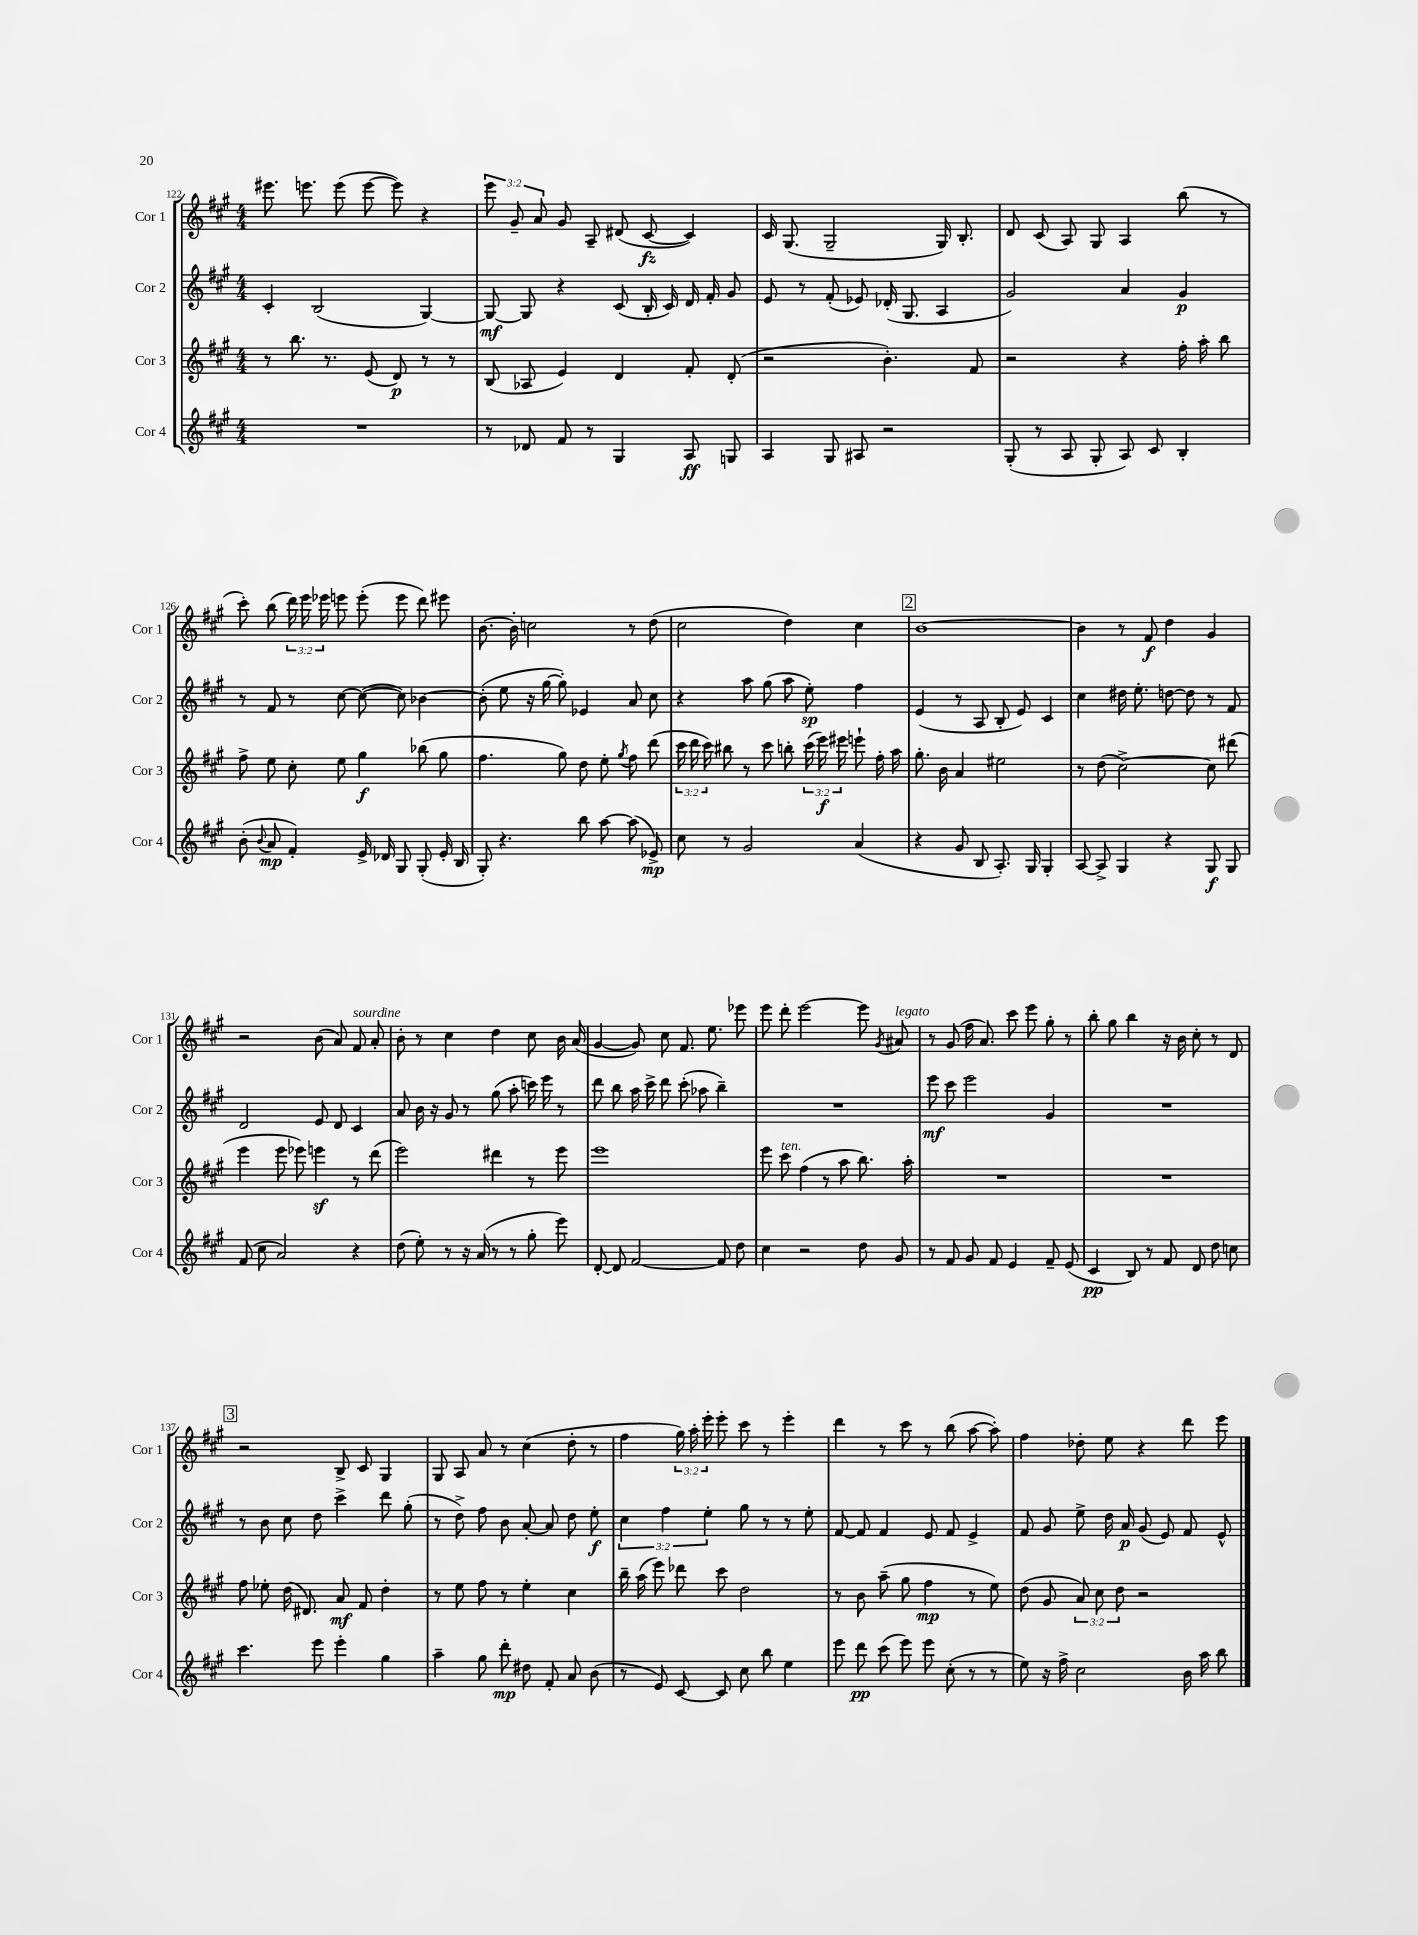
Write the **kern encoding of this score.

**kern	**kern	**kern	**kern
*staff4	*staff3	*staff2	*staff1
*clefG2	*clefG2	*clefG2	*clefG2
*k[f#c#g#]	*k[f#c#g#]	*k[f#c#g#]	*k[f#c#g#]
*M4/4	*M4/4	*M4/4	*M4/4
1r	8r	4c#'	8.eee#
.	8.bb	.	.
.	.	.	8.eee
.	.	(2B	.
.	8.r	.	.
.	.	.	(8eee
.	(8e	.	[8eee
.	8d)	.	8eee])
.	8r	[4G#)	4r
.	8r	.	.
=	=	=	=
8r	(8B	8G#_	12eee
.	.	.	12g#~
8d-	8A-	8G#]	.
.	.	.	12a
8f#	4e)	4r	8g#
8r	.	.	8A~
4G#	4d	(8c#	(8d#
.	.	16B'	[8c#
.	.	16c#)	.
8A	8f#'	16d	4c#])
.	.	16f#'	.
8G	(8d'	8g#	.
=	=	=	=
4A	2r	8e	16c#
.	.	.	(8.G#
.	.	8r	.
8G#	.	(8f#'	2G#~
8A#	.	8e-)	.
2r	4.b')	(16d-'	.
.	.	8.G#	.
.	.	4A	16G#)
.	.	.	8.B'
.	8f#	.	.
=	=	=	=
(8G#'	2r	2g#)	8d
8r	.	.	(8c#
8A	.	.	8A)
8G#'	.	.	8G#
8A)	4r	4a	4A
8c#	.	.	.
4B'	16ff#'	4g#	(8bb
.	16aa'	.	.
.	8bb	.	8r
=	=	=	=
(8b'	8ff#^	8r	8ccc#')
8qqb	.	.	.
8a	8ee	8f#	(8bb
4f#')	8cc#'	8r	24ddd)
.	.	.	24eee
.	.	.	24eee-
.	8ee	[8cc#	8eee
16e^	4gg#	(8cc#_	(8eee'
16d-	.	.	.
8G#	.	8cc#])	8eee
(8G#'	(8bb-	[4b-	8ddd)
16e'	8gg#	.	8eee#
16B	.	.	.
=	=	=	=
8G#')	4.ff#	(8b-']	[8.b
4.r	.	8ee	.
.	.	.	16b']
.	.	16r	2cc
.	.	[16gg#	.
.	8gg#)	8gg#'])	.
8bb	8dd	4e-	.
[8aa	8ee'	.	.
.	8qgg#	.	.
(8aa]	8ff#	8a	8r
8e-^)	(8ddd	8cc#	(8dd
=	=	=	=
8cc#	24ccc#	4r	2cc#
.	24ddd	.	.
.	24ccc#)	.	.
8r	8bb#	.	.
2g#	8r	8aa	.
.	8ccc#	(8gg#	.
.	8bb'	8aa	4dd)
.	(24ccc#	8ee')	.
.	24eee)	.	.
.	24eee#	.	.
(4a	8eee`	4ff#	4cc#
.	16ff#'	.	.
.	16aa	.	.
=	=	=	=
4r	8.gg#'	(4e	[1b
.	16b	.	.
8g#	4a	8r	.
8B	.	8A	.
8.A')	2ee#	8B'	.
.	.	8e)	.
16G#	.	.	.
4G#'	.	4c#	.
=	=	=	=
[8A	8r	4cc#	4b]
8A^]	(8dd	.	.
4G#	[2cc#^)	16dd#	8r
.	.	8.ee'	.
.	.	.	8f#
4r	.	[8dd	4dd
.	.	8dd]	.
8G#	8cc#]	8r	4g#
8G#	(8ddd#	8f#	.
=	=	=	=
(8f#	4eee	2d	2r
8cc#	.	.	.
2a)	8eee	.	.
.	8eee-)	.	.
.	4eee	8e	(8b
.	.	8d	8a)
4r	8r	4c#	8f#
.	(8ddd	.	8a'
=	=	=	=
(8dd	2eee)	8a	8b'
8ee')	.	16b	8r
.	.	16r	.
8r	.	8g#	4cc#
16r	.	8r	.
(16a	.	.	.
8r	4ddd#	(8gg#	4dd
8r	.	8aa'	.
8gg#'	8r	16ccc)	8cc#
.	.	16eee	.
8eee)	8eee	8r	16b
.	.	.	(16a
=	=	=	=
[8d'	1eee	8ddd	[4g#
8d]	.	8bb	.
[2f#	.	16aa	8g#])
.	.	16ccc#^	.
.	.	8ddd	8cc#
.	.	(8ccc#'	8.f#
.	.	8aa-	.
.	.	.	8.ee
8f#]	.	4bb~)	.
8dd	.	.	8eee-
=	=	=	=
4cc#	8eee	1r	8eee
.	8ccc#	.	8ddd'
2r	(4ff#	.	[2eee
.	8r	.	.
.	8aa	.	.
8dd	8.bb)	.	8eee]
.	.	.	8qg#
8g#	.	.	8a#
.	16aa'	.	.
=	=	=	=
8r	1r	8eee	8r
8f#	.	8ccc#	(8g#
8g#	.	2eee	16ff#
.	.	.	8.a)
8f#	.	.	.
4e	.	.	8ccc#
.	.	.	8eee
8f#~	.	4g#	8gg#'
(8e	.	.	8r
=	=	=	=
4c#	1r	1r	8bb'
.	.	.	8gg#
8B)	.	.	4bb
8r	.	.	.
8f#	.	.	16r
.	.	.	16b
8d	.	.	8cc#'
8dd	.	.	8r
8cc	.	.	8d
=	=	=	=
4.ccc#	8ff#	8r	2r
.	8ee-'	8b	.
.	(16dd	8cc#	.
.	8.d#)	.	.
8eee	.	8dd	.
4eee'	8a	4ccc#^	8B^
.	8f#	.	8c#
4gg#	4dd'	8ddd	4G#
.	.	(8gg#'	.
=	=	=	=
4aa~	8r	8r	8G#
.	8ee	8dd^)	8A
8gg#	8ff#	8ff#	8a
8ddd'	8r	8b	8r
8dd#	4ee'	[8a'	(4cc#
8f#'	.	8a]	.
8a	4cc#	8dd	8dd'
(8b	.	8ee'	8r
=	=	=	=
8r	16bb~	6cc#	4ff#
.	(16aa	.	.
8e)	8eee)	.	.
.	.	6ff#	.
[8c#	8ddd-	.	24gg#)
.	.	.	24aa'
.	.	6ee'	24eee'
8c#]	8ccc#	.	8eee'
8cc#	2dd	8gg#	8ccc#
8bb	.	8r	8r
4ee	.	8r	4eee'
.	.	8ee'	.
=	=	=	=
8eee	8r	[8f#	4ddd
8ddd	8b	8f#]	.
(8ccc#	(8aa~	4f#	8r
8eee)	8gg#	.	8ccc#
8eee	4ff#	8e	8r
(8cc#'	.	8f#	(8bb
8r	8r	4e^	[8aa
8r	8ee)	.	8aa'])
=	=	=	=
8ee)	(8dd	8f#	4ff#
16r	8g#	8g#	.
16ff#^	.	.	.
2cc#	12a)	8ee^	8dd-'
.	12cc#	.	.
.	.	16dd	8ee
.	12dd	.	.
.	.	16a	.
.	2r	(8g#	4r
.	.	8e)	.
16b	.	8f#	8ddd
16aa	.	.	.
8bb	.	8e^^	8eee
==	==	==	==
*-	*-	*-	*-
